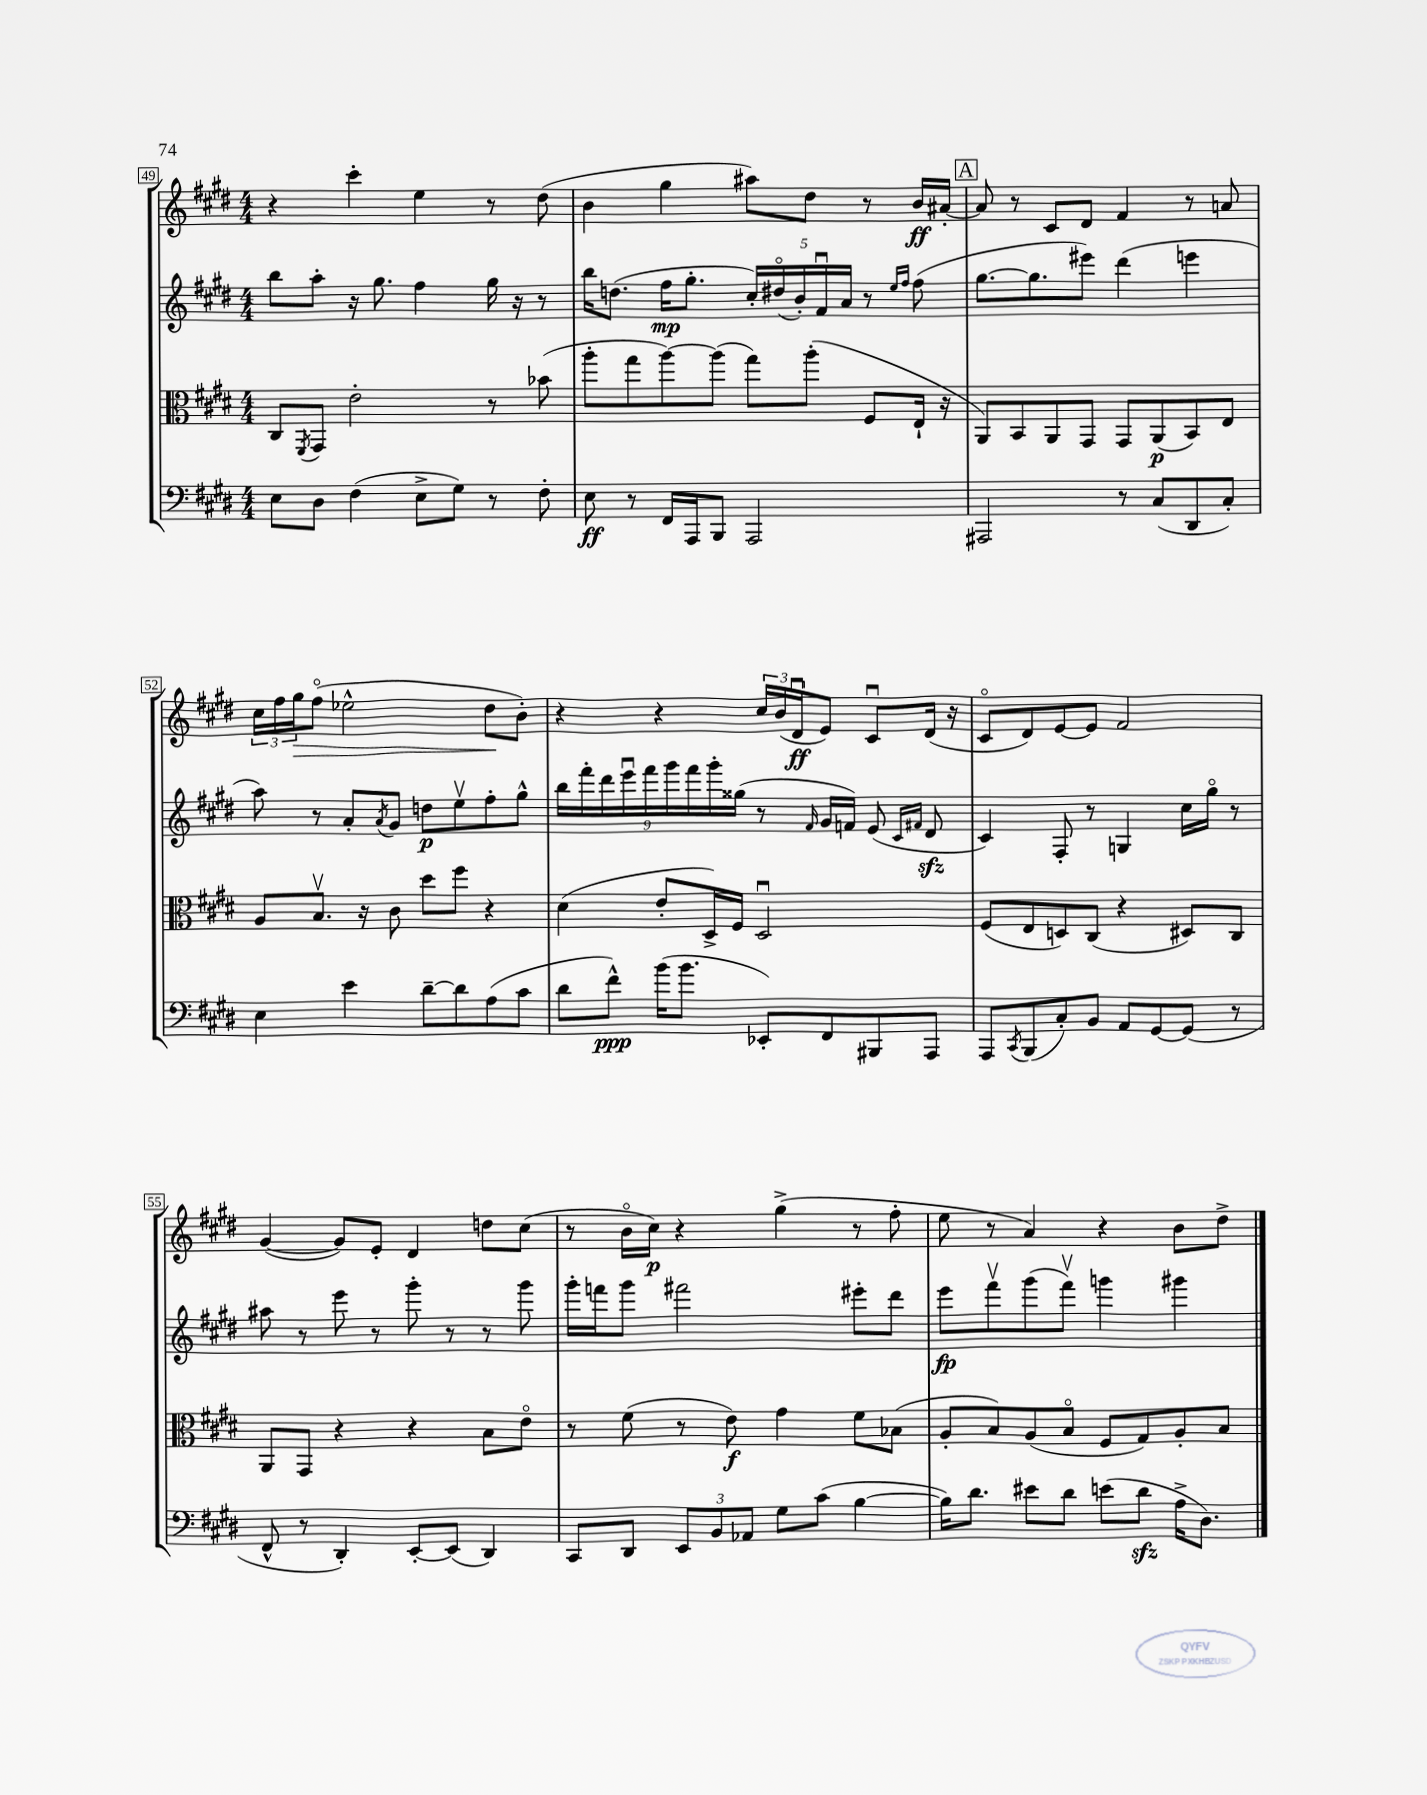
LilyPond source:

<<
\new StaffGroup <<
\new Staff = "s0" {
    \clef treble \key e \major \numericTimeSignature \time 4/4
    r4 cis'''4-. e''4 r8 dis''8( |
    b'4 gis''4 ais''8) dis''8 r8 b'16\ff ais'16~-. |
    \mark \markup { \box "A" } ais'8 r8 cis'8 dis'8 fis'4 r8 a'8 |
    \tuplet 3/2 { cis''16 fis''16 gis''16\> } fis''8\flageolet( ees''2-^ dis''8\! b'8-.) |
    r4 r4 \tuplet 3/2 { cis''16 b'16( dis'16\downbow\ff } e'8) cis'8\downbow dis'16( r16 |
    cis'8\flageolet dis'8) e'8~ e'8 fis'2 |
    gis'4~( gis'8) e'8-. dis'4 d''8 cis''8( |
    r8 b'16\flageolet cis''16\p) r4 gis''4->( r8 fis''8-. |
    e''8 r8 a'4) r4 b'8 dis''8-> \bar "|." |
}
\new Staff = "s1" {
    \clef treble \key e \major \numericTimeSignature \time 4/4
    b''8 a''8-. r16 gis''8. fis''4 gis''16 r16 r8 |
    b''16 d''8.( fis''16\mp gis''8.-. \tuplet 5/4 { cis''16-.) dis''16\flageolet( b'16-.) fis'16\downbow a'16 } r8 \grace { e''16 fis''16 } fis''8( |
    \mark \markup { \box "A" } gis''8.~ gis''8. eis'''8) dis'''4( e'''4 |
    a''8) r8 a'8-. \acciaccatura { a'8 } gis'8 d''8\p e''8\upbow fis''8-. gis''8-^ |
    \tuplet 9/8 { b''16 fis'''16-. dis'''16 e'''16\downbow fis'''16 gis'''16 fis'''16 gis'''16-. gisis''16( } r8 \grace { fis'16 } gis'16 f'16) e'8( \grace { cis'16 fis'16 } dis'8\sfz |
    cis'4) fis8-. r8 g4 cis''16 gis''16\flageolet r8 |
    ais''8 r8 e'''8 r8 gis'''8-. r8 r8 gis'''8 |
    gis'''16-. f'''16 gis'''8 fis'''2 eis'''8-. dis'''8 |
    e'''8\fp fis'''8\upbow gis'''8( fis'''8\upbow) g'''4 gis'''4 \bar "|." |
}
\new Staff = "s2" {
    \clef alto \key e \major \numericTimeSignature \time 4/4
    cis8 \acciaccatura { fis,8 } gis,8 e'2-. r8 bes'8( |
    a''8-. gis''8 a''8~) a''8( gis''8) a''8-.( fis8 e16-! r16 |
    \mark \markup { \box "A" } a,8) b,8 a,8 gis,8 gis,8 a,8\p( b,8) e8 |
    a8 b8.\upbow r16 cis'8 dis''8 fis''8 r4 |
    dis'4( e'8-. dis16->) fis16 dis2\downbow |
    fis8( e8 d8) cis8( r4 dis8) cis8 |
    a,8 gis,8 r4 r4 b8 e'8\flageolet |
    r8 fis'8( r8 e'8\f) gis'4 fis'8 bes8( |
    a8-. b8) a8( b8\flageolet fis8 gis8) a8-. b8 \bar "|." |
}
\new Staff = "s3" {
    \clef bass \key e \major \numericTimeSignature \time 4/4
    e8 dis8 fis4( e8-> gis8) r8 fis8-. |
    e8\ff r8 fis,16 a,,16 b,,8 a,,2 |
    \mark \markup { \box "A" } ais,,2 r8 cis8( dis,8 cis8-.) |
    e4 e'4 dis'8~-- dis'8 a8( cis'8 |
    dis'8 fis'8-^\ppp) b'16( b'8. ees,8-.) fis,8 bis,,8 a,,8 |
    a,,8 \acciaccatura { cis,8 } b,,8( cis8-.) b,8 a,8 gis,8~ gis,8( r8 |
    fis,8-^ r8 dis,4-.) e,8~-. e,8( dis,4) |
    cis,8 dis,8 \tuplet 3/2 { e,8 b,8 aes,8 } gis8 cis'8( b4~ |
    b16) dis'8. eis'8 dis'8 e'8( dis'8\sfz a16-> dis8.) \bar "|." |
}
>>
>>
\layout { \context { \Score currentBarNumber = #49 \override BarNumber.stencil = #(make-stencil-boxer 0.1 0.3 ly:text-interface::print) } }
